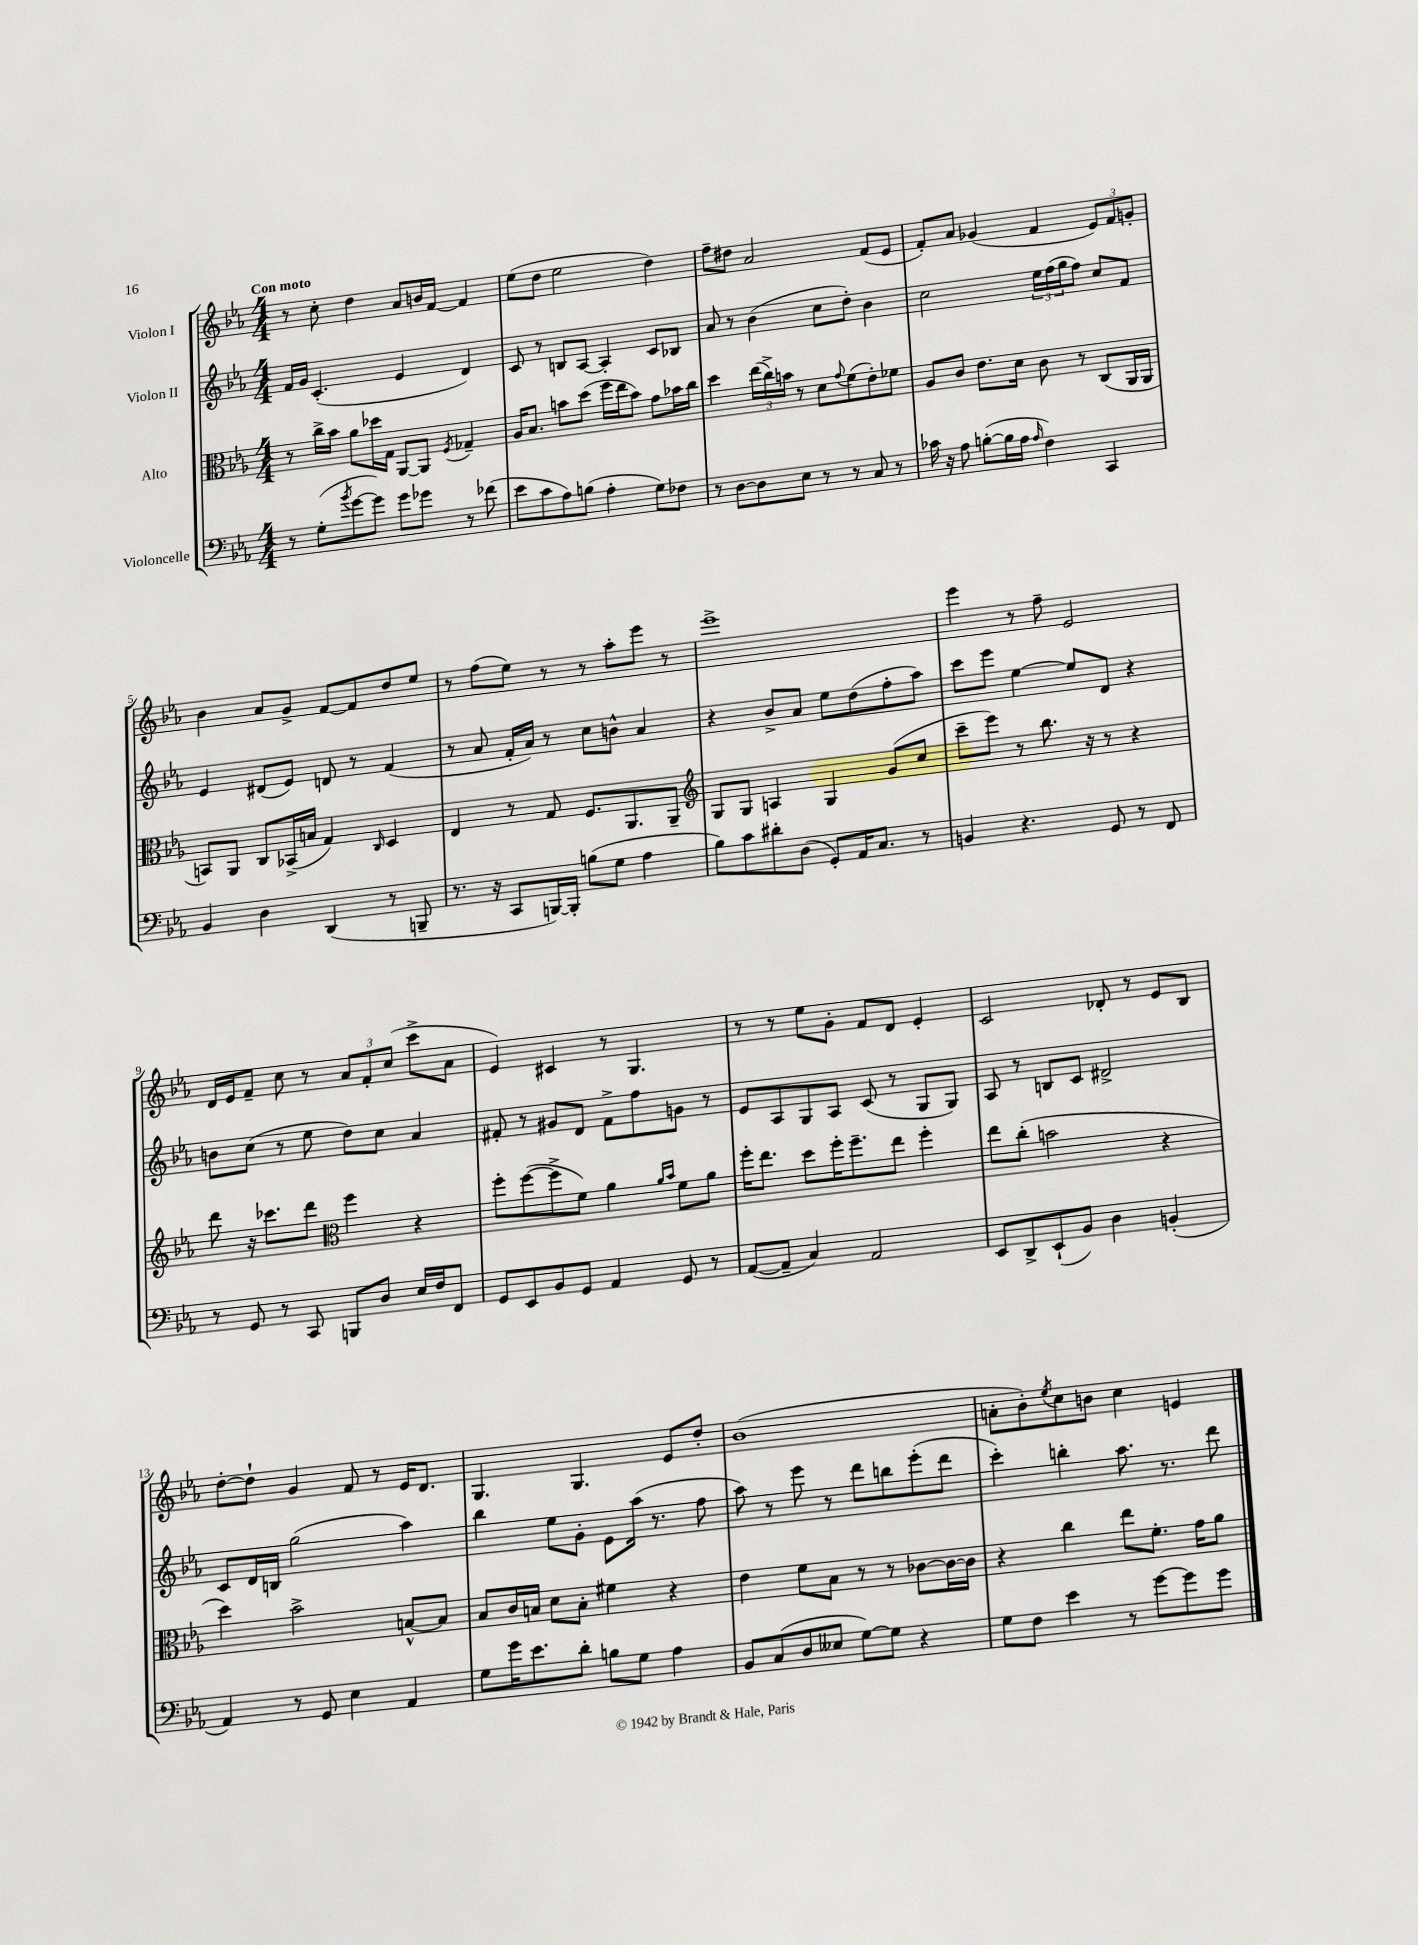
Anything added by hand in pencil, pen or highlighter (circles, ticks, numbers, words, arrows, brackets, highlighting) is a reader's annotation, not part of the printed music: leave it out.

**kern	**kern	**kern	**kern
*staff4	*staff3	*staff2	*staff1
*clefF4	*clefC3	*clefG2	*clefG2
*k[b-e-a-]	*k[b-e-a-]	*k[b-e-a-]	*k[b-e-a-]
*M4/4	*M4/4	*M4/4	*M4/4
8r	8r	16f	8r
.	.	16g	.
(8G'	16cc^	(4.c'	8cc'
.	16b-	.	.
8qb-	.	.	.
[8g	8a-	.	4dd
8g])	16dd-	.	.
.	16G	.	.
8g	[8AA-	4e-	8a-
8g-	8AA-]	.	16b
.	.	.	[16f
.	8qF	.	.
8r	4G-~	4d)	4f]
(8f-	.	.	.
=	=	=	=
8e-	16A-	8c	(8ee-
.	8.B-	.	.
8c	.	8r	8dd
8A-)	8b	8B	2ee-
(8B	(8dd	[8A-	.
4A-'	16ff	4A-']	.
.	16ee-	.	.
.	8b)	.	.
8G)	8g	8c	4dd)
8F-	16b-	8B-	.
.	16cc	.	.
=	=	=	=
8r	4dd	8a-	8ff~
[8D	.	8r	8dd#
8D]	(24ee-	(4b-	2a-
.	24cc^)	.	.
.	24b	.	.
8E-	8r	.	.
8r	8d	8cc	.
.	8qqg	.	.
8r	(8f	8dd')	.
8C	8e-')	4b-	(8f
8r	8f-	.	8e-
=	=	=	=
16c-	8A-	2cc	8f')
16r	.	.	.
8A-	8c	.	8a-
([8B'	8.e-	.	(4g-
16B]	.	.	.
16A-	16d	.	.
16qqA-	.	.	.
4F)	8c	24ee-	4f
.	.	(24ff	.
.	.	24gg	.
.	8r	8ff)	.
4CC	(8C	8cc	12e-)
.	.	.	12f
.	16AA-	8f	.
.	.	.	12g'
.	16AA-	.	.
=	=	=	=
4BB-	8BB)	4e-	4b-
.	8AA-	.	.
4D	8C	(8d#	8a-
.	(16BB-^	8e-)	8g^
.	16B	.	.
(4DD	4G)	8d	[8f
.	.	8r	8f]
.	16qqC	.	.
8r	4D	(4f	8dd
8BBB~	.	.	8ee-
=	=	=	=
8.r	4E-	8r	8r
.	.	8a-	(8ff
16r	.	.	.
8CC	8r	16f'	8ee-)
.	.	16a-)	.
[16BBB)	8G	8r	8r
16BBB']	.	.	.
(8B	8.F	8cc	8r
8G	.	8b^^	8aa-'
.	8.AA-	.	.
4A-	.	4a-	8eee-
.	8AA-~	.	8r
=	=	=	=
*	*clefG2	*	*
8B-)	8G	4r	1eee-^
8c	8G	.	.
8d#'	4A	8b-^	.
(8D	.	8a-	.
8GG')	4G	8ee-	.
16AA-	.	(8dd	.
8.C	.	.	.
.	(8g	8ff'	.
8r	8cc	8aa-)	.
=	=	=	=
4BB	8ccc~	8ccc	4eee-
.	8eee-)	8eee-	.
4.r	8r	[4ee-	8r
.	8.bb-	.	8ff~
.	.	8ee-]	2e-
.	16r	.	.
8GG	8r	8d	.
8r	4r	4r	.
8FF	.	.	.
=	=	=	=
8r	8ddd	8b	16d
.	.	.	16e-
8GG	16r	(8cc	8f~
.	8.ccc-	.	.
8r	.	8r	8cc
8CC	8ddd	8ee-	8r
*	*clefC3	*	*
8BBB	4ff	8dd)	12a-
.	.	.	12f'
8D	.	8cc	.
.	.	.	(12cc
16E-	4r	4a-	8ccc^
16F	.	.	.
8FF	.	.	8a-
=	=	=	=
8GG	8ff'	8f#'	4e-)
8EE-	([8ff	8r	.
8BB-	8ff^]	8g#	4c#
8GG	8f)	8d	.
4AA-	4a-	8f#^	8r
.	.	8ff	4.G
.	16qqa-	.	.
.	16qqb-	.	.
8GG	8f	8g	.
8r	8a-	8r	.
=	=	=	=
([8AA-	16ff'	8e-	8r
.	8.ee-	.	.
8AA-~]	.	8A-	8r
4C)	8dd	8G	8ee-
.	16ff'	8A-	8g'
.	8.ff~	.	.
2AA-	.	(8c	8f
.	8ee-	8r	8d
.	4ff'	8G	4e-'
.	.	8G)	.
=	=	=	=
8EE-	8ee-	8A-	2c
8DD^	(8cc'	8r	.
(8EE-`	2b	8B	.
8BB-)	.	8c	.
4D	.	2d#^	8d-'
.	.	.	8r
(4BB'	4r	.	8e-
.	.	.	8B-
=	=	=	=
4AA-)	4dd)	8c	[8dd'
.	.	16d	8dd`]
.	.	16B	.
8r	2b-^	(2gg	4g
8GG	.	.	.
4E-	.	.	8f
.	.	.	8r
4AA-	[8B^^	4aa-)	16e-
.	.	.	8.d
.	8B]	.	.
=	=	=	=
8G	8B-	4bb-	4.G
16g	16c	.	.
8.e-	16B	.	.
.	8d	8ee-	.
8d'	8B'	8g'	4.G
8B	4f#	8e-	.
8G	.	(16aa-	.
.	.	8.r	.
4A-	4r	.	8e-
.	.	8ff	8dd'
=	=	=	=
8BB-	4e-	8aa-)	(1b-
(8C	.	8r	.
8D	8f	8eee-	.
8E--	8B-	8r	.
[8G)	8r	8ddd	.
8G]	8r	8bb	.
4r	[8c-	(8eee-'	.
.	16c-_	8ddd	.
.	16c-]	.	.
=	=	=	=
8G	4r	4ccc')	8a'
8F	.	.	8b-')
.	.	.	8qee-
4e-	4cc	4bb'	8cc
.	.	.	8b
8r	8ee-	8.aa-	4cc
[8g	8.f'	.	.
.	.	8.r	.
8g]	.	.	4e
.	16g	.	.
8g	8a-	8ddd	.
==	==	==	==
*-	*-	*-	*-
